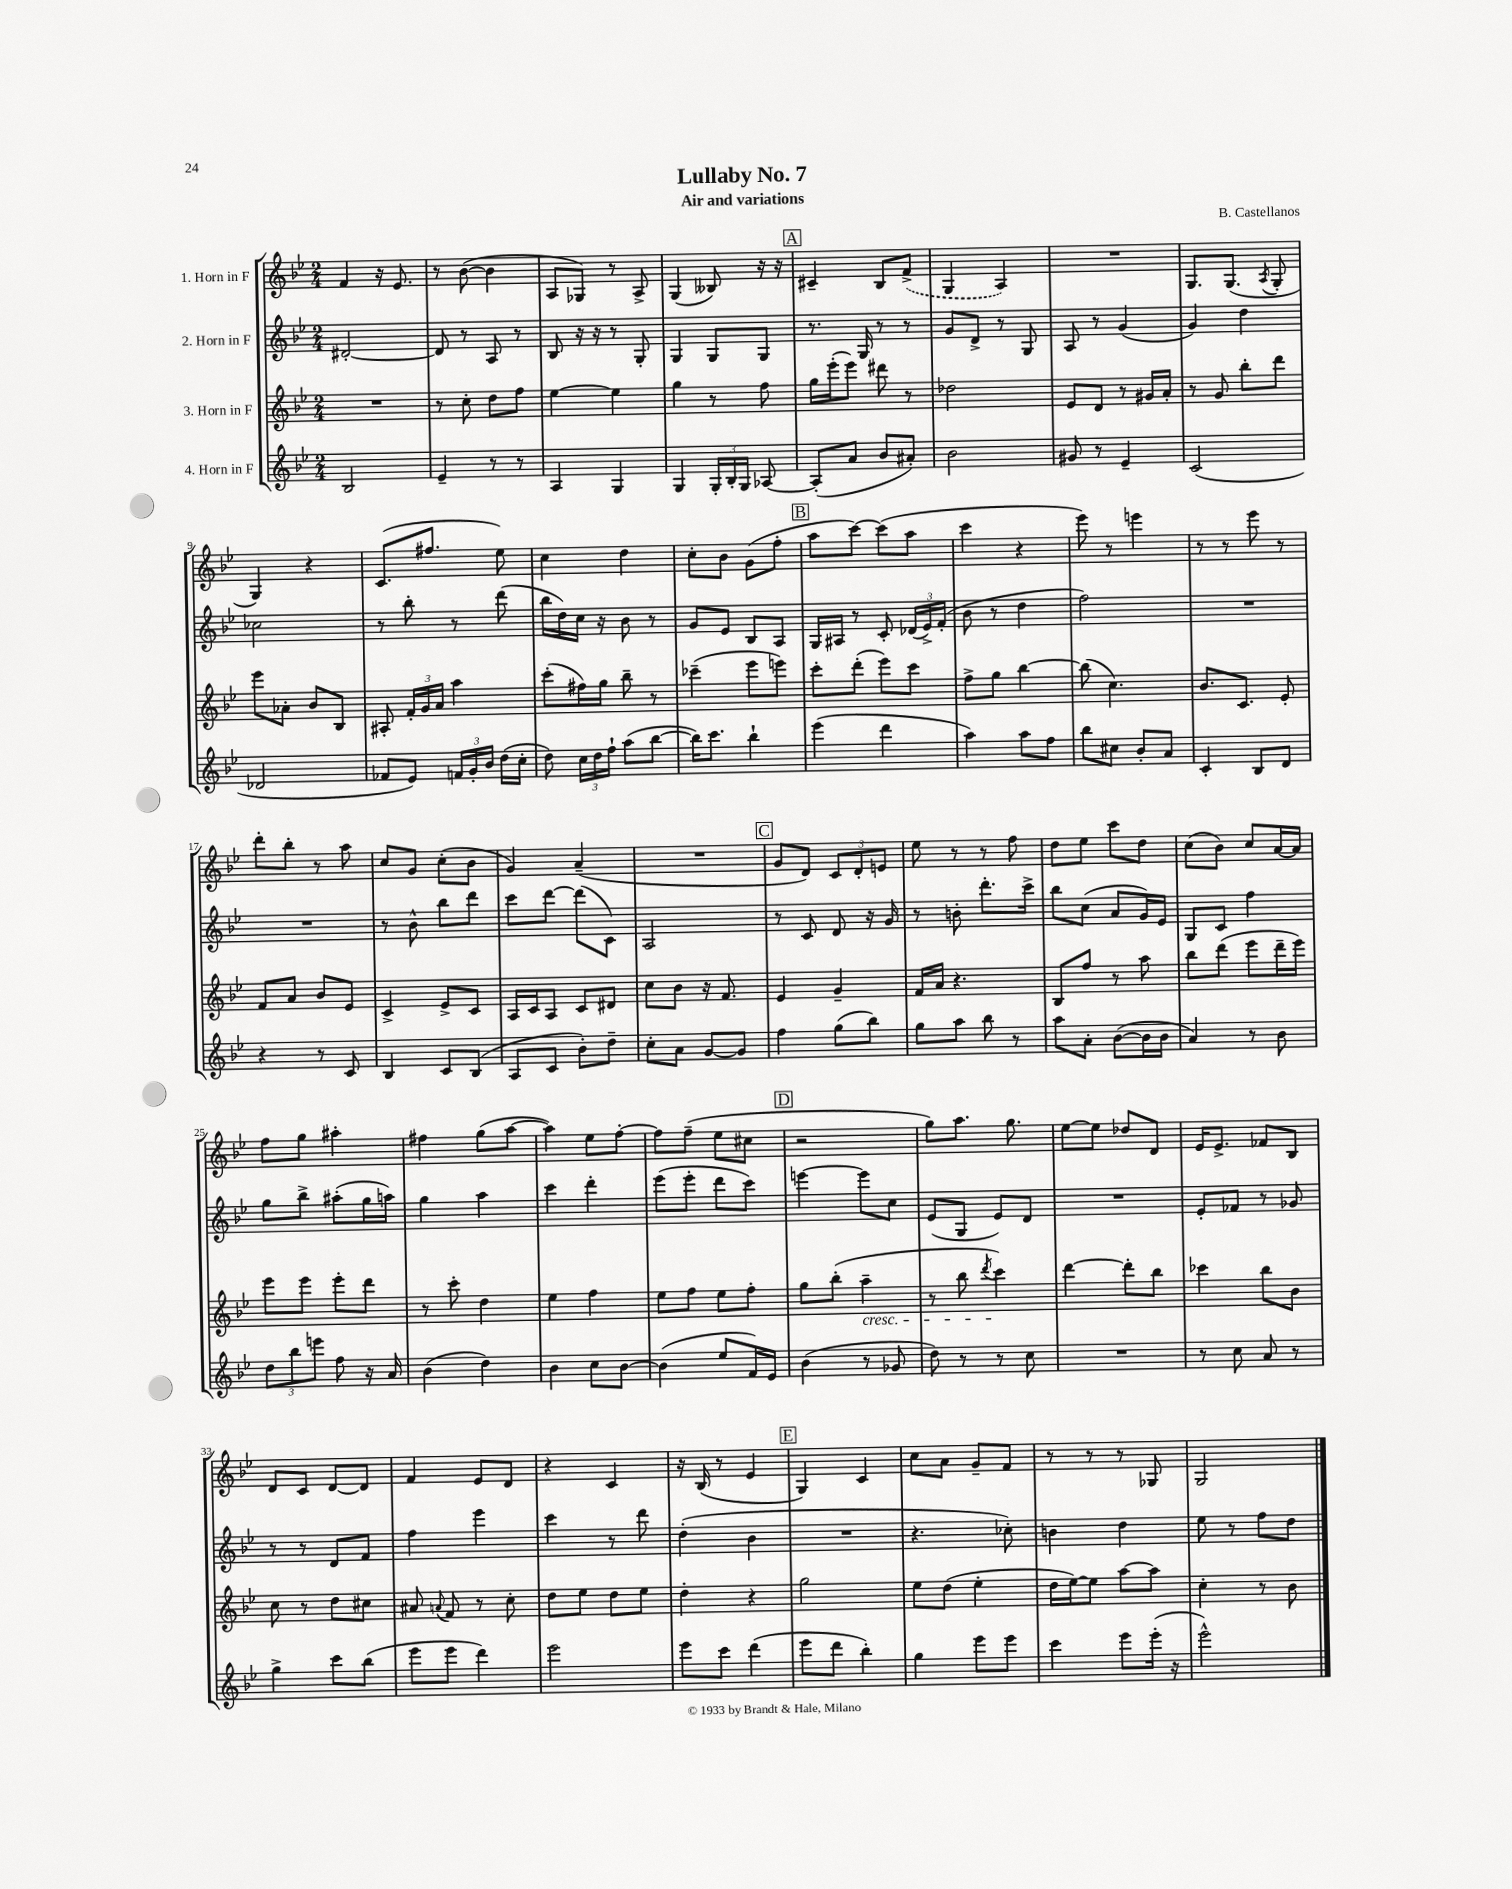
\header { title = "Lullaby No. 7" composer = "B. Castellanos" subtitle = "Air and variations" }
<<
\new StaffGroup <<
\new Staff = "s0" \with { instrumentName = "1. Horn in F" } {
    \clef treble \key bes \major \numericTimeSignature \time 2/4
    \autoBeamOff f'4 r16 ees'8. |
    r8 bes'8~( bes'4 |
    a8[ ges8]) r8 a8-> |
    g4( beses8) r16 r16 |
    \mark \markup { \box "A" } cis'4-- bes8[ \once \slurDashed f'8]->( |
    g4 a4) |
    R2 |
    g8.[ g8.]( \acciaccatura { a8 } g8-. |
    g4) r4 |
    c'8.[( fis''8.] ees''8) |
    c''4 d''4 |
    c''8[-. bes'8] g'8[( f''8]-. |
    \mark \markup { \box "B" } a''8[ c'''8]~) c'''8[( a''8] |
    c'''4 r4 |
    ees'''8) r8 e'''4 |
    r8 r8 ees'''8 r8 |
    d'''8[-. bes''8]-. r8 a''8 |
    c''8[ g'8] c''8[-.( bes'8] |
    g'4) a'4--( |
    R2 |
    \mark \markup { \box "C" } g'8[ d'8]) \tuplet 3/2 { c'8[ d'8-. e'8] } |
    ees''8 r8 r8 f''8 |
    d''8[ ees''8] c'''8[ d''8] |
    c''8[( bes'8]) c''8[ a'16~ a'16] |
    f''8[ g''8] ais''4-. |
    fis''4 g''8[( a''8]~ |
    a''4) ees''8[ f''8]~-. |
    f''8[ f''8]--( ees''8[ cis''8] |
    \mark \markup { \box "D" } r2 |
    g''8[) a''8.] g''8. |
    ees''8[~ ees''8] des''8[ d'8] |
    ees'16[ ees'8.]-> fes'8[ bes8] |
    d'8[ c'8] d'8[~ d'8] |
    f'4 ees'8[ d'8] |
    r4 c'4 |
    r16 bes16( r8 ees'4 |
    \mark \markup { \box "E" } g4) c'4 |
    c''8[ a'8] g'8[-- f'8] |
    r8 r8 r8 ges8 |
    g2 \bar "|." |
}
\new Staff = "s1" \with { instrumentName = "2. Horn in F" } {
    \clef treble \key bes \major \numericTimeSignature \time 2/4
    \autoBeamOff dis'2~-. |
    dis'8 r8 a8 r8 |
    bes8 r16 r16 r8 g8-. |
    g4 g8[ g8] |
    \mark \markup { \box "A" } r8. g16 r8 r8 |
    g'8[ d'8]-> r8 g8 |
    a8 r8 g'4( |
    g'4) d''4 |
    ces''2 |
    r8 bes''8-. r8 d'''8( |
    bes''16[ d''16) c''16] r16 bes'8 r8 |
    g'8[ ees'8] bes8[ a8] |
    \mark \markup { \box "B" } g16[ ais16] r8 c'8-. \tuplet 3/2 { des'16[( ees'16->) f'16]-.( } |
    bes'8 r8 d''4 |
    f''2) |
    R2 |
    R2 |
    r8 bes'8-^ bes''8[ d'''8] |
    c'''8[ d'''8]~ d'''8[( c'8]) |
    a2 |
    \mark \markup { \box "C" } r8 c'8 d'8 r16 g'16 |
    r8 b'8-. d'''8.[-. c'''16]-> |
    bes''8[ c''8]( a'8[ g'16) ees'16] |
    g8[ c'8] f''4 |
    g''8[ bes''8]-> ais''8[-.( g''16 a''16]) |
    g''4 a''4 |
    c'''4 d'''4-. |
    ees'''8[( ees'''8]-. d'''8[ c'''8]) |
    \mark \markup { \box "D" } e'''4~ e'''8[ c''8] |
    ees'8[( g8] ees'8[) d'8] |
    R2 |
    ees'8[-. fes'8] r8 ges'8 |
    r8 r8 d'8[ f'8] |
    f''4 ees'''4 |
    c'''4 r8 d'''8 |
    d''4-.( bes'4 |
    \mark \markup { \box "E" } R2 |
    r4. ces''8-.) |
    b'4 d''4 |
    ees''8 r8 f''8[ d''8] \bar "|." |
}
\new Staff = "s2" \with { instrumentName = "3. Horn in F" } {
    \clef treble \key bes \major \numericTimeSignature \time 2/4
    \autoBeamOff R2 |
    r8 c''8-. d''8[ f''8] |
    ees''4~ ees''4 |
    g''4 r8 f''8 |
    \mark \markup { \box "A" } g''16[ ees'''16-.( ees'''8]) dis'''8 r8 |
    des''2 |
    ees'8[ d'8] r8 gis'16[ a'16]-. |
    r8 g'8 bes''8[-. d'''8] |
    ees'''8[ aes'8]-. bes'8[ bes8] |
    ais8-. \tuplet 3/2 { f'16[-. g'16 a'16] } a''4 |
    c'''8[-.( fis''16) g''16] bes''8-- r8 |
    ces'''4--( ees'''8[ e'''8]) |
    \mark \markup { \box "B" } c'''8[-. d'''8]-.( ees'''8[) c'''8] |
    f''8[-> g''8] bes''4~ |
    bes''8( c''4.) |
    bes'8.[ c'8.] ees'8-. |
    f'8[ a'8] bes'8[ ees'8] |
    c'4-> ees'8[-> c'8] |
    a16[ c'16 a8] c'8[ dis'8] |
    c''8[ bes'8] r16 f'8. |
    \mark \markup { \box "C" } ees'4 g'4-- |
    f'16[ a'16] r4. |
    bes8[ f''8] r8 a''8 |
    bes''8[ d'''8]( ees'''8[ d'''16-- ees'''16]) |
    ees'''8[ ees'''8] ees'''8[-. d'''8] |
    r8 c'''8-. d''4 |
    ees''4 f''4 |
    ees''8[ f''8] ees''8[ f''8]-. |
    \mark \markup { \box "D" } g''8[ bes''8]-.( a''4--\cresc |
    r8 bes''8 \acciaccatura { d'''8 } c'''4\!) |
    d'''4~ d'''8[-. bes''8] |
    ces'''4 bes''8[ bes'8] |
    c''8 r8 d''8[ cis''8] |
    ais'8 \appoggiatura { a'8 } f'8 r8 c''8-. |
    d''8[ ees''8] d''8[ ees''8] |
    d''4-. r4 |
    \mark \markup { \box "E" } g''2 |
    ees''8[ d''8]( ees''4-. |
    d''16[ ees''16~) ees''8] a''8[~ a''8] |
    c''4-. r8 bes'8 \bar "|." |
}
\new Staff = "s3" \with { instrumentName = "4. Horn in F" } {
    \clef treble \key bes \major \numericTimeSignature \time 2/4
    \autoBeamOff bes2 |
    ees'4-- r8 r8 |
    a4 g4 |
    g4 \tuplet 3/2 { g16[-. bes16-. g16] } aes8~ |
    \mark \markup { \box "A" } aes8[-.( a'8] bes'8[ ais'8]-.) |
    bes'2 |
    gis'8 r8 ees'4-- |
    c'2( |
    des'2 |
    fes'8[ ees'8]) \tuplet 3/2 { f'16[ g'16-. bes'16] } d''16[( c''16]-. |
    d''8) \tuplet 3/2 { c''16[ d''16 f''16]-! } a''8[( bes''8]~ |
    bes''16[) c'''8.] bes''4-! |
    \mark \markup { \box "B" } ees'''4( d'''4 |
    a''4) a''8[ f''8] |
    bes''8[ cis''8] bes'8[-. a'8] |
    c'4-. bes8[ d'8] |
    r4 r8 c'8 |
    bes4 c'8[ bes8]( |
    a8[ c'8] bes'8[-.) d''8]-- |
    c''8[-. a'8] g'8[~ g'8] |
    \mark \markup { \box "C" } f''4 g''8[( bes''8]) |
    g''8[ a''8] bes''8 r8 |
    a''8[ a'8]-. bes'8[~( bes'16 bes'16] |
    a'4) r8 bes'8 |
    \tuplet 3/2 { d''8[ bes''8 e'''8] } f''8 r16 a'16 |
    bes'4( d''4) |
    bes'4 c''8[ bes'8]~ |
    bes'4( ees''8[ f'16) ees'16] |
    \mark \markup { \box "D" } bes'4( r8 ges'8 |
    d''8) r8 r8 c''8 |
    R2 |
    r8 c''8 a'8 r8 |
    g''4-> c'''8[ bes''8]( |
    ees'''8[ ees'''8] d'''4) |
    ees'''2 |
    ees'''8[ c'''8] d'''4( |
    \mark \markup { \box "E" } ees'''8[ d'''8] bes''4-.) |
    g''4 ees'''8[ ees'''8] |
    c'''4 ees'''8[ ees'''16]-.( r16 |
    ees'''2-^) \bar "|." |
}
>>
>>
